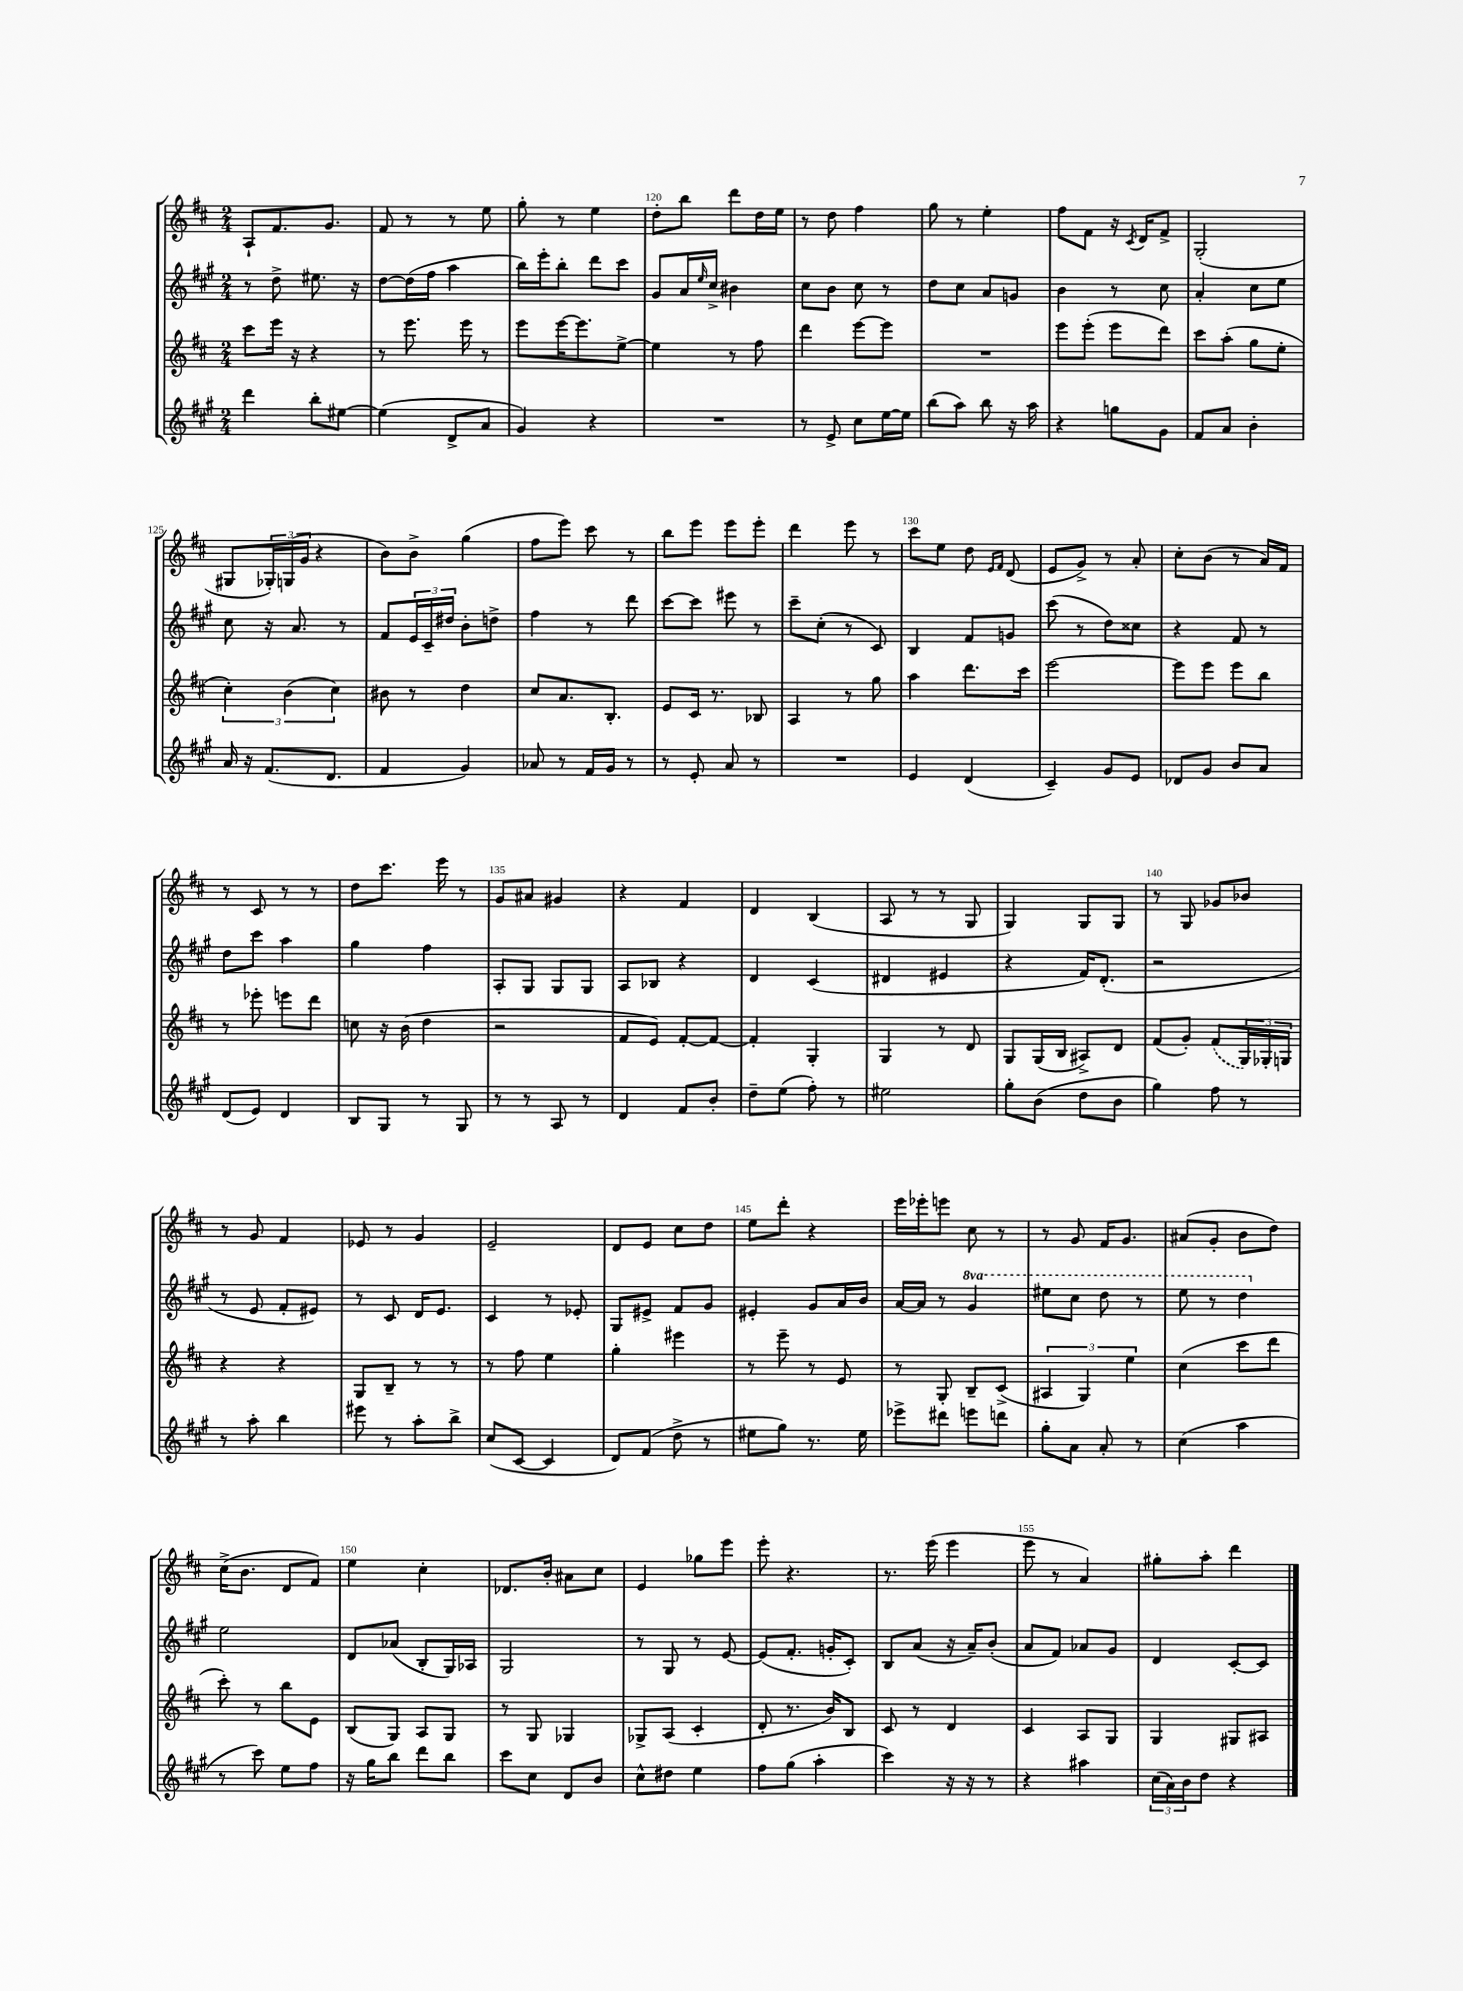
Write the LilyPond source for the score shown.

<<
\new StaffGroup <<
\new Staff = "s0" {
    \clef treble \key d \major \numericTimeSignature \time 2/4
    a8-! fis'8. g'8. |
    fis'8 r8 r8 e''8 |
    g''8-. r8 e''4 |
    d''8-. b''8 d'''8 d''16 e''16 |
    r8 d''8 fis''4 |
    g''8 r8 e''4-. |
    fis''8 fis'8 r16 \acciaccatura { cis'8 } d'16 fis'8-> |
    g2-.( |
    gis8 \tuplet 3/2 { ges16-.) g16( g'16 } r4 |
    b'8) b'8-> g''4( |
    fis''8 e'''8) cis'''8 r8 |
    b''8 e'''8 e'''8 e'''8-. |
    d'''4 e'''8 r8 |
    cis'''8 e''8 d''8 \grace { e'16 fis'16 } d'8( |
    e'8 g'8->) r8 a'8-. |
    cis''8-. b'8( r8 a'16) fis'16 |
    r8 cis'8 r8 r8 |
    d''8 cis'''8. e'''16 r8 |
    g'8 ais'8 gis'4 |
    r4 fis'4 |
    d'4 b4( |
    a8 r8 r8 g8 |
    g4) g8 g8 |
    r8 g8 ges'8 bes'8 |
    r8 g'8 fis'4 |
    ees'8 r8 g'4 |
    e'2-- |
    d'8 e'8 cis''8 d''8 |
    e''8 d'''8-. r4 |
    e'''16 ees'''16-. e'''8 cis''8 r8 |
    r8 g'8 fis'16 g'8. |
    ais'8( g'8-. b'8 d''8) |
    cis''16->( b'8. d'8 fis'8) |
    e''4 cis''4-. |
    des'8. b'16-. ais'8 cis''8 |
    e'4 ges''8 e'''8 |
    e'''8-. r4. |
    r8. e'''16( e'''4 |
    e'''8 r8 a'4) |
    gis''8-. a''8-. d'''4 \bar "|." |
}
\new Staff = "s1" {
    \clef treble \key a \major \numericTimeSignature \time 2/4 \set Staff.ottavationMarkups = #ottavation-simple-ordinals
    r8 d''8-> eis''8. r16 |
    d''8~ d''16( fis''16 a''4 |
    b''16) e'''16-. b''8-. d'''8 cis'''8 |
    gis'8 a'16 \grace { e''16 } cis''16-> bis'4 |
    cis''8 b'8 cis''8 r8 |
    d''8 cis''8 a'8 g'8 |
    b'4 r8 cis''8 |
    a'4-. cis''8 e''8 |
    cis''8 r16 a'8. r8 |
    fis'8 \tuplet 3/2 { e'16 cis'16-- dis''16 } b'8-. d''8-> |
    fis''4 r8 d'''8 |
    cis'''8~ cis'''8 eis'''8 r8 |
    cis'''8-- cis''8-.( r8 cis'8) |
    b4 fis'8 g'8 |
    cis'''8( r8 d''8) cisis''8 |
    r4 fis'8 r8 |
    d''8 cis'''8 a''4 |
    gis''4 fis''4 |
    a8-. gis8 gis8 gis8 |
    a8 bes8 r4 |
    d'4 cis'4( |
    dis'4 eis'4 |
    r4 fis'16) d'8.-.( |
    r2 |
    r8 e'8 fis'8-. eis'8) |
    r8 cis'8 d'16 e'8. |
    cis'4 r8 ees'8-. |
    gis8 eis'8-> fis'8 gis'8 |
    eis'4-. gis'8 a'16 b'16 |
    a'16~ a'16 r8 \ottava #1 gis''4 |
    eis'''8 cis'''8 d'''8 r8 |
    e'''8 r8 d'''4 \ottava #0 |
    e''2 |
    d'8 aes'8( b8-. gis16) aes16 |
    gis2 |
    r8 gis8 r8 e'8~ |
    e'8( fis'8.-. g'16-. cis'8-.) |
    b8 a'8( r16 a'16--) b'8-.( |
    a'8 fis'8) aes'8 gis'8 |
    d'4 cis'8~-. cis'8 \bar "|." |
}
\new Staff = "s2" {
    \clef treble \key d \major \numericTimeSignature \time 2/4
    cis'''8 e'''16 r16 r4 |
    r8 e'''8. e'''16 r8 |
    e'''8 e'''16~ e'''8. e''8~-> |
    e''4 r8 fis''8 |
    d'''4 e'''8~ e'''8 |
    R2 |
    e'''8 e'''8-.( e'''8 d'''8) |
    cis'''8 a''8-.( g''8 e''8-. |
    \tuplet 3/2 { cis''4-.) b'4( cis''4) } |
    bis'8 r8 d''4 |
    cis''8 a'8. b8.-. |
    e'8 cis'16 r8. bes8 |
    a4 r8 g''8 |
    a''4 d'''8. cis'''16 |
    e'''2~ |
    e'''8 e'''8 e'''8 b''8 |
    r8 ees'''8-. e'''8 d'''8 |
    c''8 r16 b'16( d''4 |
    r2 |
    fis'8 e'8) fis'8~-. fis'8~ |
    fis'4-. g4-. |
    g4 r8 d'8 |
    g8 g16( b16 ais8->) d'8 |
    fis'8( g'8-.) \once \slurDashed fis'8( \tuplet 3/2 { g16) ges16-. g16 } |
    r4 r4 |
    g8 b8-- r8 r8 |
    r8 fis''8 e''4 |
    g''4-. eis'''4 |
    r8 e'''8-- r8 e'8 |
    r8 g8-. b8-- cis'8->( |
    \tuplet 3/2 { ais4 g4) e''4 } |
    cis''4( cis'''8 d'''8 |
    cis'''8-.) r8 b''8 e'8 |
    b8( g8) a8 g8 |
    r8 g8 ges4 |
    ges8-> a8( cis'4-. |
    d'8-. r8. b'16) b8 |
    cis'8 r8 d'4 |
    cis'4 a8 g8 |
    g4 gis8 ais8 \bar "|." |
}
\new Staff = "s3" {
    \clef treble \key a \major \numericTimeSignature \time 2/4
    d'''4 b''8-. eis''8~ |
    eis''4( d'8-> a'8 |
    gis'4) r4 |
    R2 |
    r8 e'8-> cis''8 e''16~ e''16 |
    b''8( a''8) b''8 r16 a''16 |
    r4 g''8 gis'8 |
    fis'8 a'8 b'4-. |
    a'16 r16 fis'8.( d'8. |
    fis'4 gis'4) |
    aes'8 r8 fis'16 gis'16 r8 |
    r8 e'8-. a'8 r8 |
    R2 |
    e'4 d'4( |
    cis'4--) gis'8 e'8 |
    des'8 gis'8 b'8 a'8 |
    d'8( e'8) d'4 |
    b8 gis8 r8 gis8 |
    r8 r8 a8 r8 |
    d'4 fis'8 b'8-. |
    d''8-- e''8( fis''8-.) r8 |
    eis''2 |
    gis''8-. b'8( d''8 b'8 |
    gis''4) fis''8 r8 |
    r8 a''8-. b''4 |
    eis'''8 r8 a''8-. b''8-> |
    cis''8( cis'8~ cis'4 |
    d'8) fis'8( d''8-> r8 |
    eis''8 gis''8) r8. eis''16 |
    ees'''8-> dis'''8 e'''8 d'''8 |
    gis''8-. a'8 a'8-. r8 |
    cis''4( a''4 |
    r8 cis'''8) e''8 fis''8 |
    r16 gis''16 b''8 d'''8 b''8 |
    cis'''8 cis''8 d'8 b'8 |
    cis''8-^ dis''8 e''4 |
    fis''8 gis''8( a''4-. |
    cis'''4) r16 r16 r8 |
    r4 ais''4 |
    \tuplet 3/2 { cis''16( a'16) b'16 } d''8 r4 \bar "|." |
}
>>
>>
\layout { \context { \Score currentBarNumber = #117 \override BarNumber.break-visibility = ##(#f #t #t) barNumberVisibility = #(every-nth-bar-number-visible 5) } }
